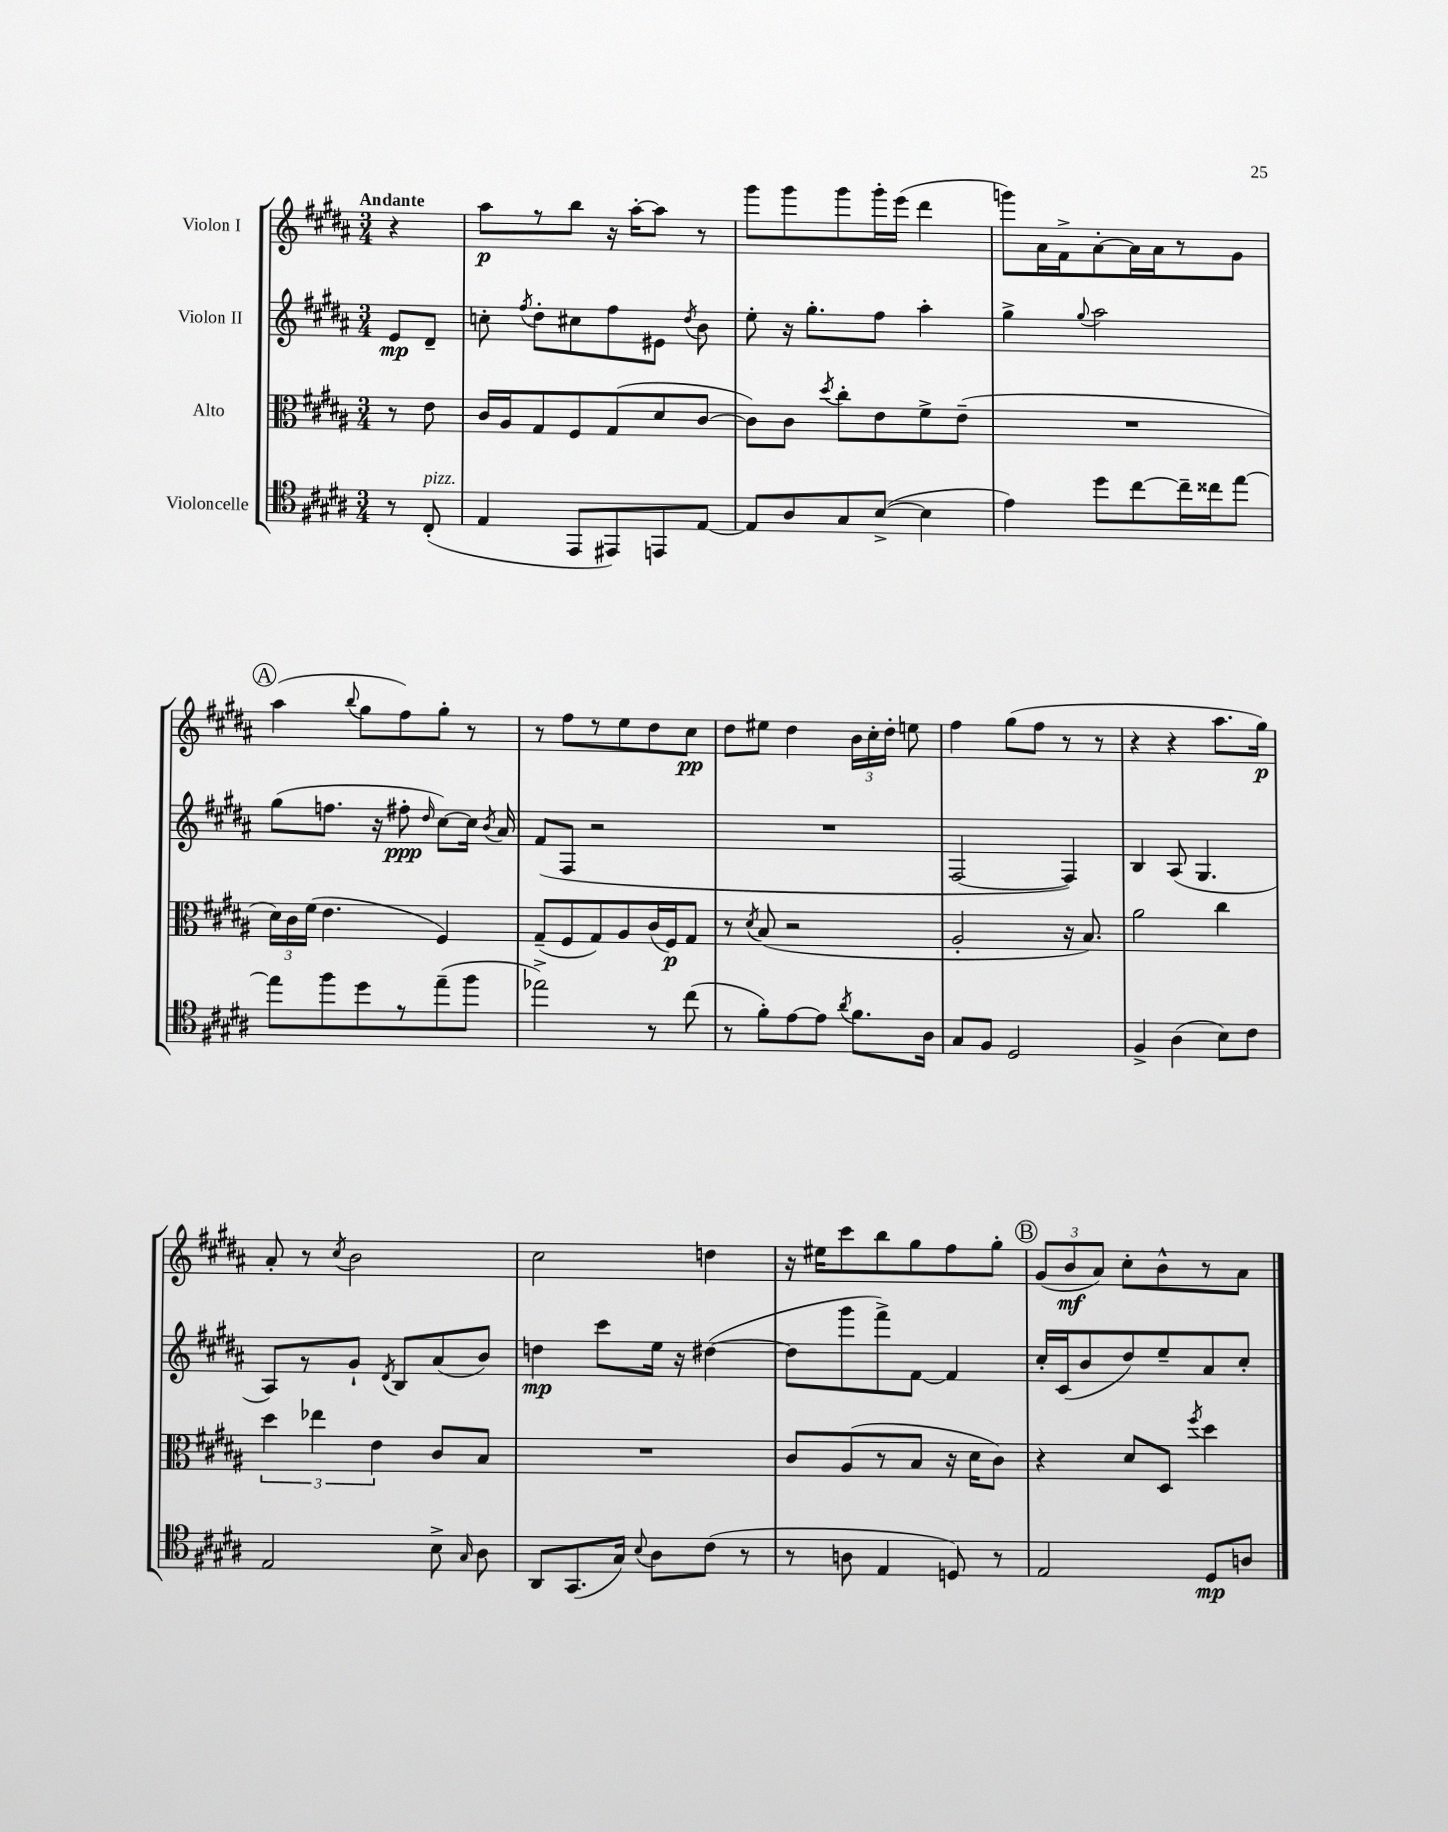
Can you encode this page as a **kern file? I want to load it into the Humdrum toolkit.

**kern	**dynam	**kern	**dynam	**kern	**dynam	**kern	**dynam
*part4	*part4	*part3	*part3	*part2	*part2	*part1	*part1
*staff4	*staff4	*staff3	*staff3	*staff2	*staff2	*staff1	*staff1
*I"Violoncelle	*	*I"Alto	*	*I"Violon II	*	*I"Violon I	*
*clefC4	*	*clefC3	*	*clefG2	*	*clefG2	*
*k[f#c#g#d#a#]	*	*k[f#c#g#d#a#]	*	*k[f#c#g#d#a#]	*	*k[f#c#g#d#a#]	*
*M3/4	*	*M3/4	*	*M3/4	*	*M3/4	*
=	=	=	=	=	=	=	=
!	!	!	!	!	!	!LO:TX:a:B:t=Andante	!
8r	.	8r	.	8e/L	mp	4r	.
!LO:TX:a:i:t=pizz.	!	!	!	!	!	!	!
(8C#'/	.	8e\	.	8d#~/J	.	.	.
=1	=1	=1	=1	=1	=1	=1	=1
4E/	.	16c#/LL	.	8ccn'\	.	8aa#\L	p
.	.	16A#/J	.	.	.	.	.
.	.	.	.	8qff#/	.	.	.
.	.	8G#/	.	8dd#'\L	.	8r	.
8EE/L	.	8F#/	.	8cc#X\	.	8bb\J	.
8EE#X/)	.	(8G#/	.	8ff#\	.	16r	.
.	.	.	.	.	.	[16aa#'\KL	.
8EEn/	.	8d#/	.	8e#X\J	.	8aa#\J]	.
.	.	.	.	8qdd#/	.	.	.
[8E/J	.	[8c#/J	.	8b\	.	8r	.
=2	=2	=2	=2	=2	=2	=2	=2
8E/L]	.	8c#\L])	.	8ee'\	.	8ggg#\L	.
8A#/	.	8c#\J	.	16r	.	8ggg#\	.
.	.	.	.	8.gg#'\L	.	.	.
.	.	8qdd#/	.	.	.	.	.
8G#/	.	8cc#'\L	.	.	.	8ggg#\	.
([8B^/J	.	8e\	.	8ff#\J	.	16ggg#'\L	.
.	.	.	.	.	.	(16eee\JJ	.
4B\]	.	8f#^\	.	4aa#'\	.	4ddd#\	.
.	.	(8e~\J	.	.	.	.	.
=3	=3	=3	=3	=3	=3	=3	=3
4e\)	.	2.r	.	4gg#^\	.	8gggn\L)	.
.	.	.	.	.	.	16a#\L	.
.	.	.	.	.	.	16f#^\J	.
.	.	.	.	8qqgg#/	.	.	.
8dd#\L	.	.	.	2aa#\	.	[8a#'\	.
[8cc#\	.	.	.	.	.	16a#\L]	.
.	.	.	.	.	.	16a#\J	.
16cc#~\L]	.	.	.	.	.	8r	.
16cc##X\J	.	.	.	.	.	.	.
[8ee\J	.	.	.	.	.	8g#\J	.
!!LO:LB:g=z
!!LO:REH:place=s1:t=A
=4	=4	=4	=4	=4	=4	=4	=4
8ee\L]	.	24d#\LL)	.	(8gg#\L	.	(4aa#\	.
.	.	24c#\	.	.	.	.	.
.	.	(24f#\JJ	.	.	.	.	.
8ff#\	.	4.e\	.	8.ffn\J	.	.	.
.	.	.	.	.	.	8qqbb/	.
8dd#\	.	.	.	.	.	8gg#\L	.
.	.	.	.	16r	.	.	.
8r	.	.	.	8ff#X'\	ppp	8ff#\)	.
.	.	.	.	16qqdd#/	.	.	.
(8ee~\	.	4F#/)	.	[8cc#\L)	.	8gg#'\J	.
8ff#\J	.	.	.	16cc#\Jk]	.	8r	.
.	.	.	.	8qb/	.	.	.
.	.	.	.	16a#/	.	.	.
=5	=5	=5	=5	=5	=5	=5	=5
2ee-X^\)	.	(8G#~/L	.	(8f#/L	.	8r	.
.	.	8F#/	.	8F#/J	.	8ff#\L	.
.	.	8G#/)	.	2r	.	8r	.
.	.	8A#/	.	.	.	8ee\	.
8r	.	(16c#/L	.	.	.	8dd#\	.
.	.	16F#/J)	p	.	.	.	.
(8cc#\	.	8G#/J	.	.	.	8cc#\J	pp
=6	=6	=6	=6	=6	=6	=6	=6
8r	.	8r	.	2.r	.	8dd#\L	.
.	.	8qd#/	.	.	.	.	.
8f#'\L)	.	(8B/	.	.	.	8ee#X\J	.
[8e\	.	2r	.	.	.	4dd#\	.
8e\J]	.	.	.	.	.	.	.
8qa#/	.	.	.	.	.	.	.
8.f#\L	.	.	.	.	.	24b\LL	.
.	.	.	.	.	.	24cc#'\	.
.	.	.	.	.	.	24dd#'\JJ	.
.	.	.	.	.	.	8een\	.
16A#\Jk	.	.	.	.	.	.	.
=7	=7	=7	=7	=7	=7	=7	=7
8G#/L	.	2A#'/	.	[2F#/	.	4ff#\	.
8F#/J	.	.	.	.	.	.	.
2D#/	.	.	.	.	.	(8gg#\L	.
.	.	.	.	.	.	8ff#\J	.
.	.	16r	.	4F#/])	.	8r	.
.	.	8.B/)	.	.	.	.	.
.	.	.	.	.	.	8r	.
=8	=8	=8	=8	=8	=8	=8	=8
4F#^/	.	2a#\	.	4B/	.	4r	.
(4A#\	.	.	.	(8A#/	.	4r	.
.	.	.	.	4.G#/	.	.	.
8B\L)	.	4cc#\	.	.	.	8.aa#\L	.
8c#\J	.	.	.	.	.	.	.
.	.	.	.	.	.	16gg#\Jk)	p
!!LO:LB:g=z
=9	=9	=9	=9	=9	=9	=9	=9
2E/	.	6dd#\	.	8A#/L)	.	8a#'/	.
.	.	.	.	8r	.	8r	.
.	.	6ee-X\	.	.	.	.	.
.	.	.	.	.	.	8qcc#/	.
.	.	.	.	8g#`/J	.	2b\	.
.	.	6e\	.	.	.	.	.
.	.	.	.	8qd#/	.	.	.
.	.	.	.	8B/L	.	.	.
8B^\	.	8c#/L	.	(8a#/	.	.	.
16qqG#/	.	.	.	.	.	.	.
8A#\	.	8B/J	.	8b/J)	.	.	.
=10	=10	=10	=10	=10	=10	=10	=10
8AA#/L	.	2.r	.	4ddn\	mp	2cc#\	.
(8.GG#/	.	.	.	.	.	.	.
.	.	.	.	8ccc#\L	.	.	.
16G#/Jk)	.	.	.	.	.	.	.
8qqB/	.	.	.	.	.	.	.
8A#\L	.	.	.	16ee\Jk	.	.	.
.	.	.	.	16r	.	.	.
(8c#\J	.	.	.	([4dd#X\	.	4ddn\	.
8r	.	.	.	.	.	.	.
=11	=11	=11	=11	=11	=11	=11	=11
8r	.	8c#/L	.	8dd#\L]	.	16r	.
.	.	.	.	.	.	16ee#X\KL	.
8An\	.	(8A#/	.	8ggg#\	.	8ccc#\	.
4E/	.	8r	.	8fff#^\)	.	8bb\	.
.	.	8B/J	.	[8f#\J	.	8gg#\	.
8Dn/)	.	16r	.	4f#/]	.	8ff#\	.
.	.	16d#\KL	.	.	.	.	.
8r	.	8c#\J)	.	.	.	8gg#'\J	.
!!LO:REH:place=s1:t=B
=12	=12	=12	=12	=12	=12	=12	=12
2E/	.	4r	.	16cc#'/LL	.	(12g#/L	.
.	.	.	.	(16c#/J	.	.	.
.	.	.	.	.	.	12b/	mf
.	.	.	.	8b/	.	.	.
.	.	.	.	.	.	12a#/J)	.
.	.	8d#/L	.	8dd#/)	.	8cc#'\L	.
.	.	8D#/J	.	8ee~/	.	8b^^\	.
.	.	8qff#/	.	.	.	.	.
8D#/L	mp	4dd#\	.	8a#/	.	8r	.
8An/J	.	.	.	8cc#'/J	.	8a#\J	.
==	==	==	==	==	==	==	==
*-	*-	*-	*-	*-	*-	*-	*-
